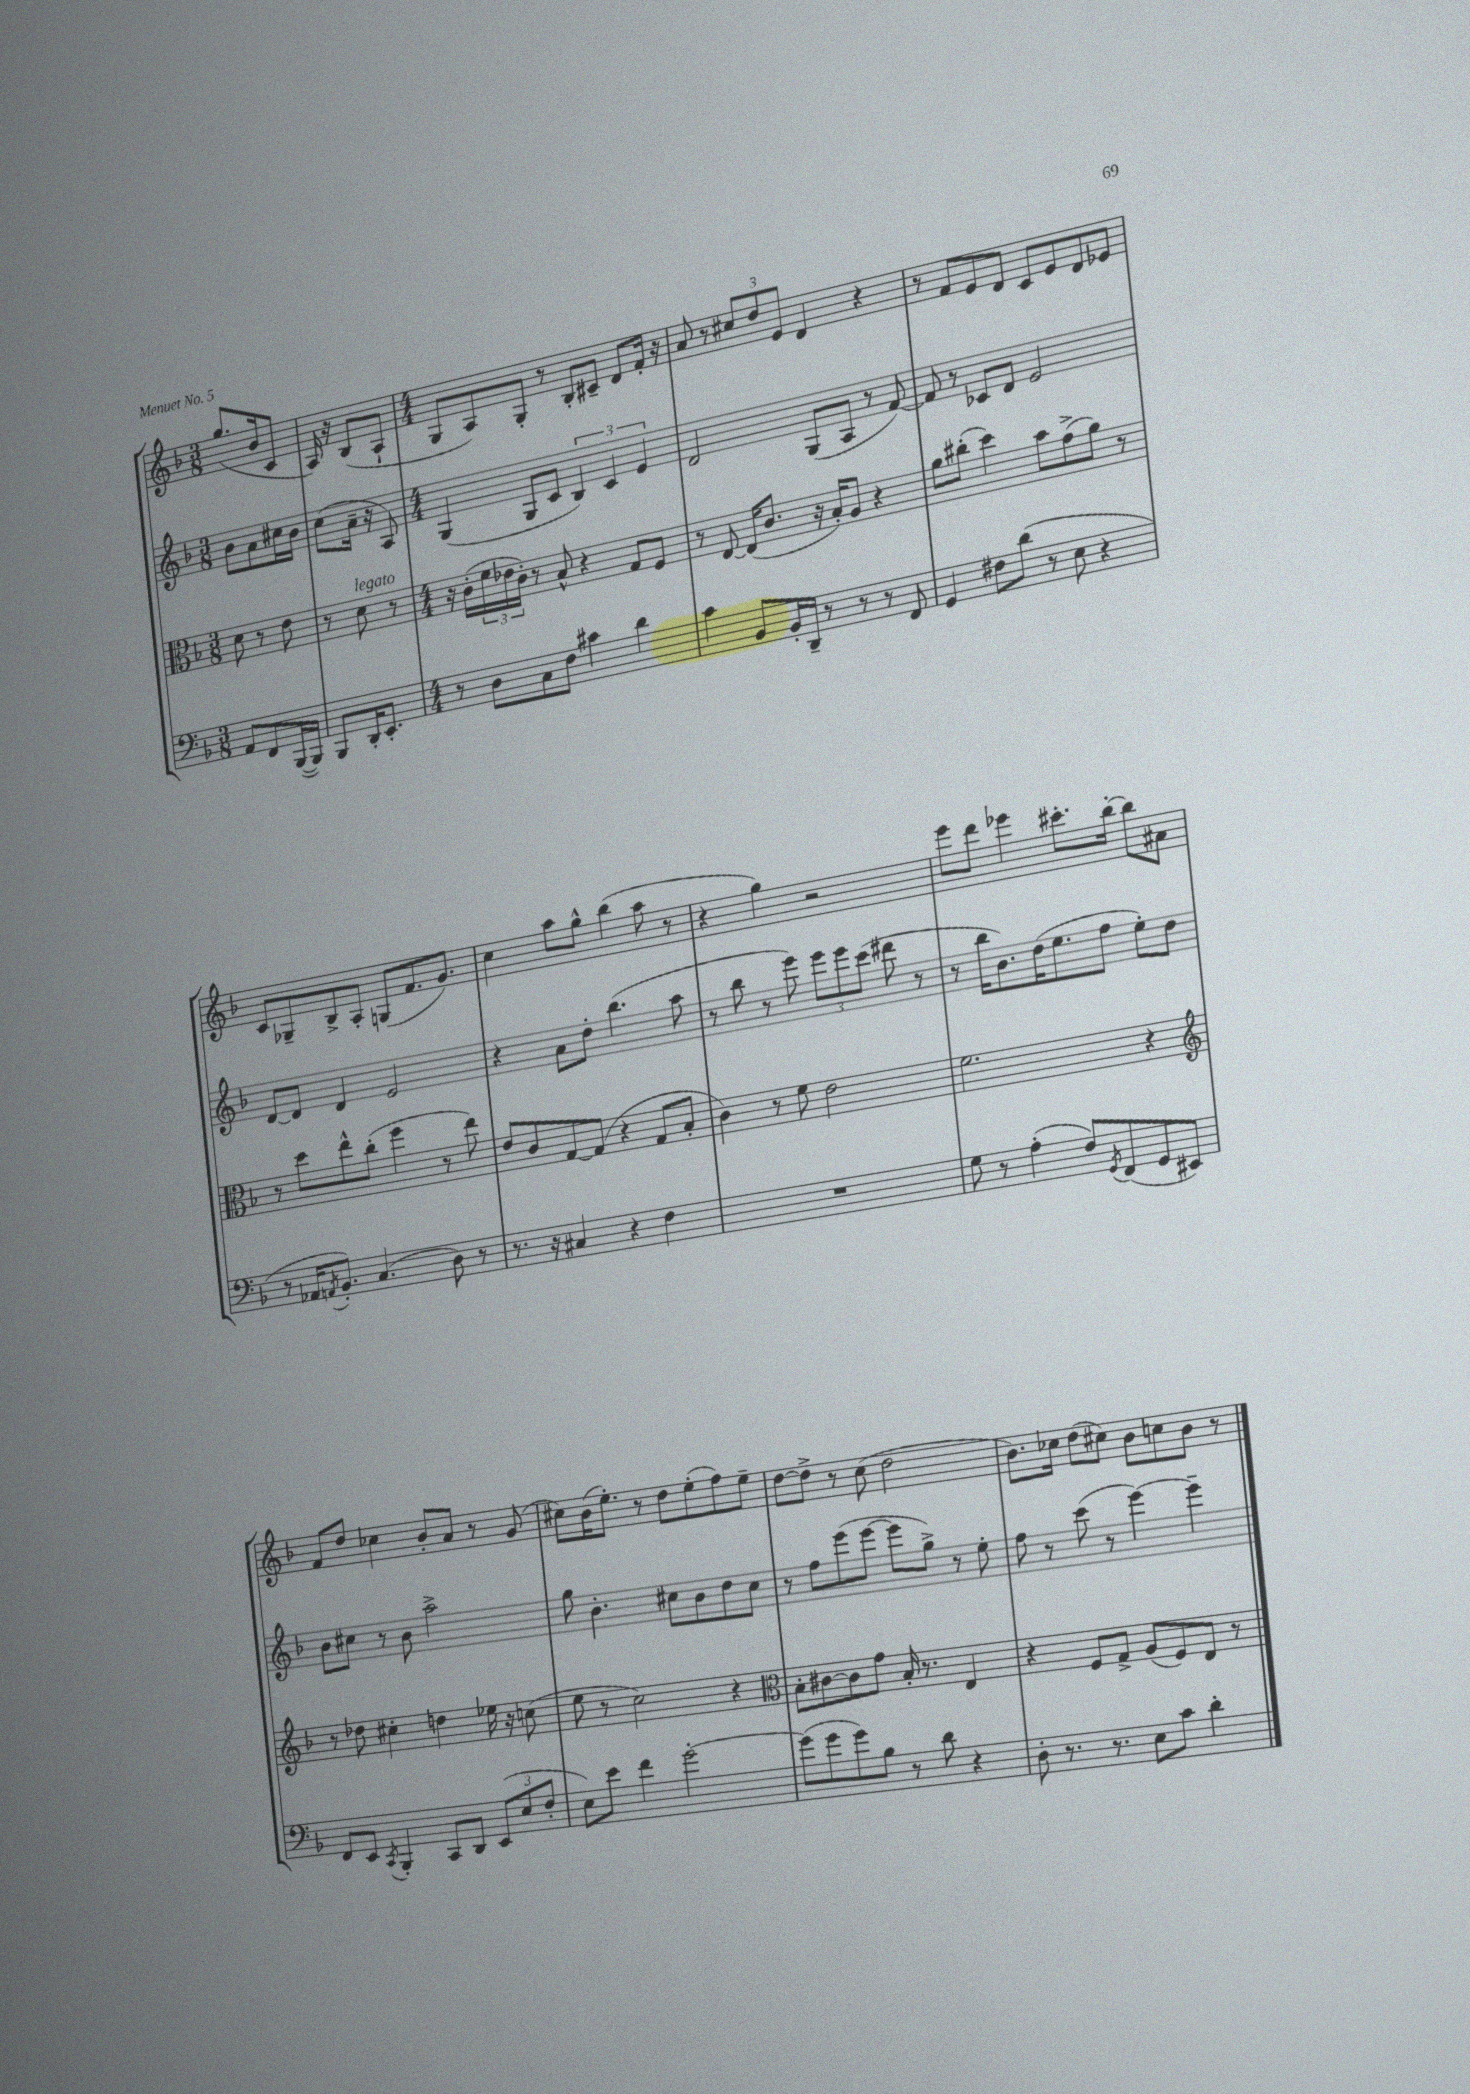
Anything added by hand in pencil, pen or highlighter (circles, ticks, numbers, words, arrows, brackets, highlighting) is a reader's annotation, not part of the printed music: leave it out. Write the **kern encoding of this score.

**kern	**kern	**kern	**kern
*staff4	*staff3	*staff2	*staff1
*clefF4	*clefC3	*clefG2	*clefG2
*k[b-]	*k[b-]	*k[b-]	*k[b-]
*M3/8	*M3/8	*M3/8	*M3/8
8AA	8d	8b-	(8.gg
8FF	8r	8a	.
.	.	.	16b-
([16BBB-	8e	16cc#	8c
16BBB-])	.	16b-	.
=	=	=	=
8BBB-	8r	(8cc	16A)
.	.	.	16r
16DD'	8d	16a~	(8B-
8.EE'	.	16r	.
.	8r	8A)	8A`
=	=	=	=
*M4/4	*M4/4	*M4/4	*M4/4
8r	16r	(4G	8G
.	(16c'	.	.
8D	24f	.	8A)
.	24e-	.	.
.	24c')	.	.
8C	8r	8G	8G'
8F	8B-^^	8c	8r
4c#	4r	6B-)	8B-'
.	.	.	8c#~
.	.	6c	.
4d	8G	.	8d
.	.	6e	.
.	8F	.	16f'
.	.	.	16r
=	=	=	=
4c	8r	2d	8a
.	[8E	.	8r
8BB-	(16E]	.	12cc#
.	8.c	.	.
.	.	.	12dd
16BB-'	.	.	.
.	.	.	12e
16DD~	.	.	.
8r	16r	(8G	4d
.	16B-')	.	.
8r	8A	8A	.
8r	4r	8r	4r
8FF	.	[8f)	.
=	=	=	=
4GG	8a	8f]	8r
.	(8cc#'	8r	8f
8F#	4dd)	8c-	8e
(8d	.	8d	8d
8r	8b-	2e	8c
8E	(8g^	.	8e
4r	8a)	.	8d
.	8r	.	8e-
=	=	=	=
8r	8r	[8d	8c
16AA-	8dd	8d]	8G-~
8qAA	.	.	.
8.BB-')	.	.	.
.	8ee^^	4d	8B-^
(4.C	(8cc'	.	8A'
.	4ff	2e	(8G
.	.	.	8.f
8D)	8r	.	.
.	.	.	8.g)
8r	8ee)	.	.
=	=	=	=
8.r	8e	4r	4cc
.	8c	.	.
16r	.	.	.
4C#	[8G	8a	8aa
.	(8G]	8dd'	8gg^^
4r	4r	(4.bb-	(4bb-
4F	8G	.	8aa
.	8B-'	8aa	8r
=	=	=	=
1r	4c)	8r	4r
.	.	8bb-	.
.	8r	8r	4gg)
.	8f	8eee)	.
.	2e	12eee	2r
.	.	12eee	.
.	.	(12ccc	.
.	.	8ddd#	.
.	.	8r	.
=	=	=	=
8G	2.f	8r	8eee
8r	.	16bb-	8ddd
.	.	8.b-)	.
(4A'	.	.	4eee-
.	.	(16dd	.
.	.	8.ee	.
8F)	.	.	8.ccc#'
8qGG	.	.	.
(8FF	.	8ff	.
.	.	.	[16bb-'
8GG	4r	8ee')	8bb-]
8EE#)	.	8dd	8a#
=	=	=	=
*	*clefG2	*	*
8FF	8r	8b-	8f
8EE	8dd-	8cc#	8dd
8qCC	.	.	.
4BBB-'	4cc#'	8r	4cc-
.	.	8b-	.
8CC	4dd	2aa^	8b-'
8DD	.	.	8a
(12EE	16ee-	.	8r
.	16r	.	.
12E	.	.	.
.	(8cc	.	(8g
12F'	.	.	.
=	=	=	=
8E)	8ee	8gg	8cc#)
8e	8r	4.b-'	(16b-
.	.	.	8.ee')
4f	2cc)	.	.
.	.	.	8r
[2g'	.	8cc#	8dd
.	.	8b-	(8ee'
.	4r	8dd	8ff)
.	.	8cc#	8ee~
=	=	=	=
*	*clefC3	*	*
(8g]	8B-'	8r	[8dd
8g	[8c#	8ff	8dd^]
8g)	8c#]	(8eee	8r
8B-	8g	[8eee	(8cc
8r	16B-'	8eee]	2dd
.	8.r	.	.
8d	.	8gg^)	.
4r	4E	8r	.
.	.	8ee'	.
=	=	=	=
8D'	4r	8ff	8.b-)
8.r	.	8r	.
.	.	.	16cc-
.	8F	(8ccc	(8dd
8.r	.	.	.
.	8G^	8r	8cc#)
8E	(8A	[4eee)	8b-
8c	8F)	.	8cc
4d'	8E	4eee~]	8b-
.	8r	.	8r
==	==	==	==
*-	*-	*-	*-
